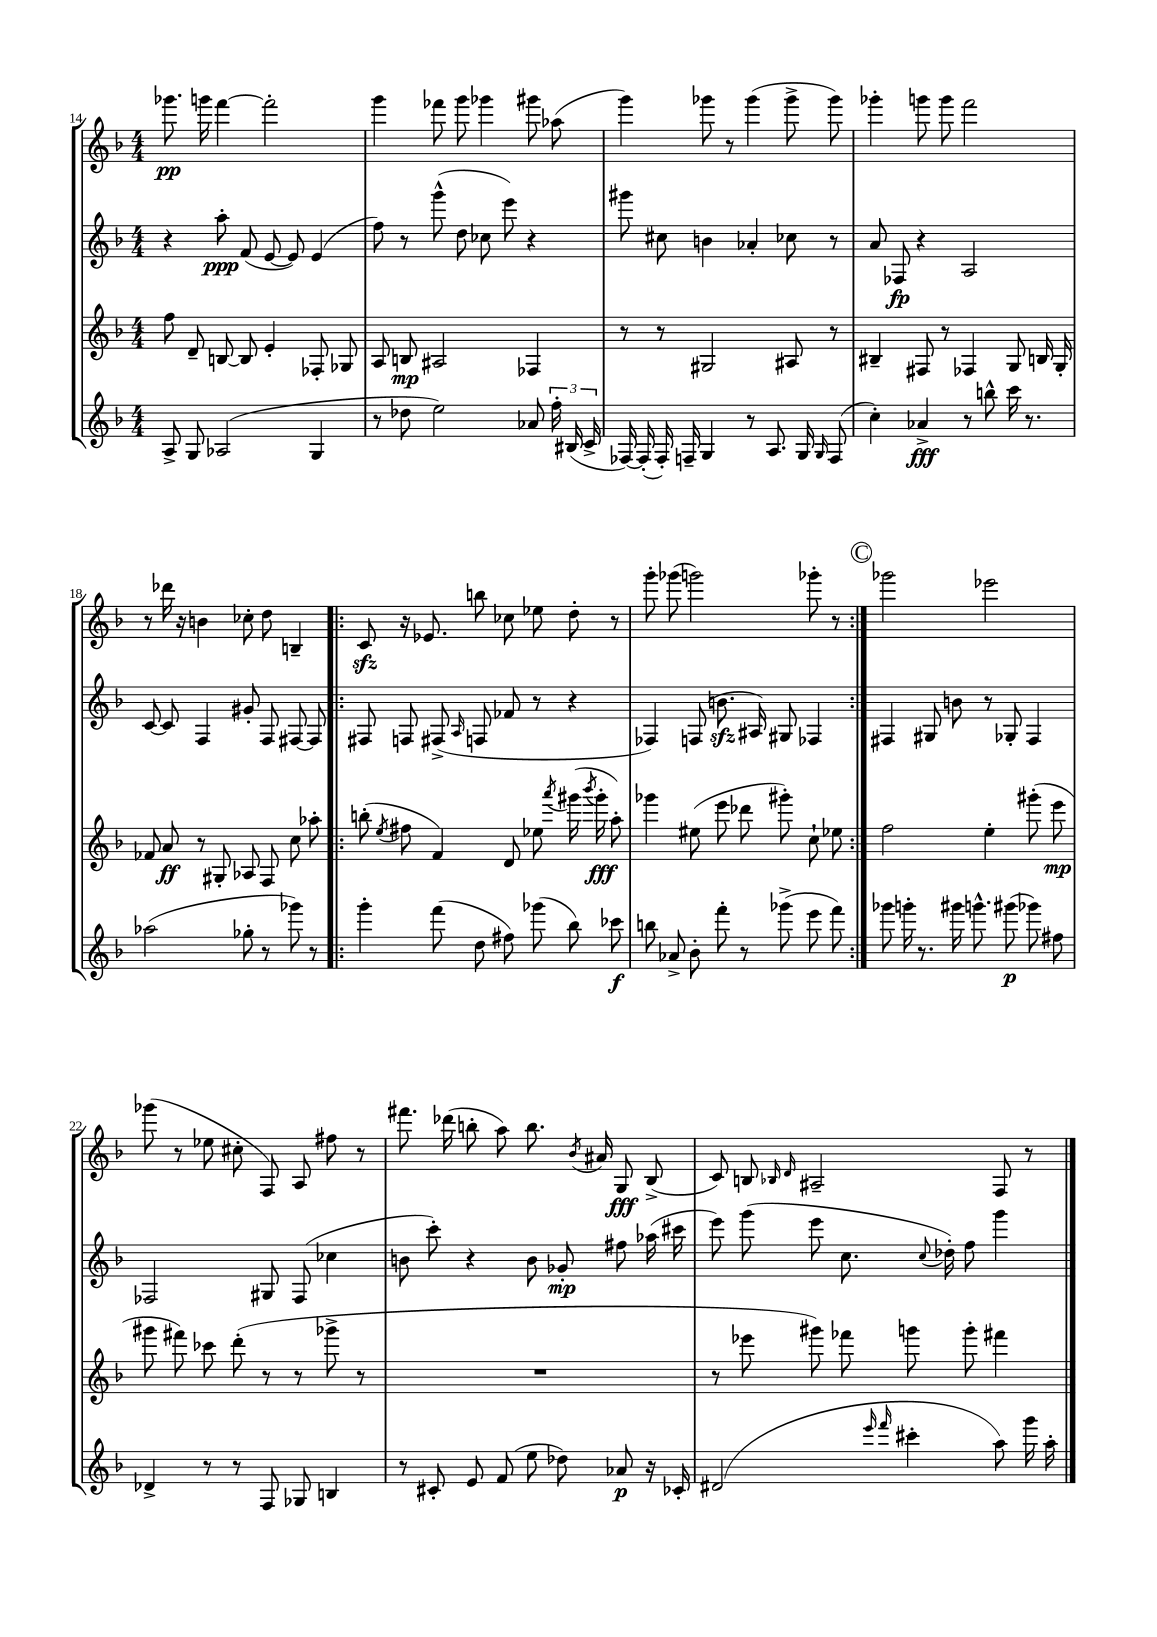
<<
\new StaffGroup <<
\new Staff = "s0" {
    \clef treble \key f \major \numericTimeSignature \time 4/4
    \autoBeamOff ges'''8.\pp g'''16 f'''4~ f'''2-. |
    g'''4 fes'''8 g'''8 ges'''4 gis'''8 aes''8( |
    g'''4) ges'''8 r8 ges'''4( ges'''8-> ges'''8) |
    ges'''4-. g'''8 g'''8 f'''2 |
    r8 des'''16 r16 b'4 ces''8-. d''8 b4-- |
    \repeat volta 2 { c'8\sfz r16 ees'8. b''8 ces''8 ees''8 d''8-. r8 |
    g'''8-. ges'''8( g'''2) ges'''8-. r8 | }
    \mark \markup { \circle "C" } ges'''2 ees'''2 |
    ges'''8( r8 ees''8 cis''8-. f8) a8 fis''8 r8 |
    fis'''8. des'''16( b''8-. a''8) b''8. \acciaccatura { bes'8 } ais'16 g8\fff bes8->( |
    c'8) b8 \grace { bes16 d'16 } ais2-- f8 r8 \bar "|." |
}
\new Staff = "s1" {
    \clef treble \key f \major \numericTimeSignature \time 4/4
    \autoBeamOff r4 a''8-.\ppp f'8( e'8~ e'8) e'4( |
    f''8) r8 g'''8-^( d''8 ces''8 e'''8) r4 |
    gis'''8 cis''8 b'4 aes'4-. ces''8 r8 |
    a'8 fes8\fp r4 a2 |
    c'8~ c'8 f4 gis'8-. f8 fis8~ fis8 |
    \repeat volta 2 { fis8 f8 fis8->( \grace { a16 } f8 fes'8 r8 r4 |
    fes4) f8( b'8.\sfz ais16) gis8 fes4 | }
    \mark \markup { \circle "C" } fis4 gis8 b'8 r8 ges8-. fis4 |
    fes2 gis8 fes8( ces''4 |
    b'8 c'''8-.) r4 b'8 ges'8-.\mp fis''8 aes''16( cis'''16 |
    e'''8) g'''8( e'''8 c''8. \appoggiatura { c''8 } des''16-.) f''8 g'''4 \bar "|." |
}
\new Staff = "s2" {
    \clef treble \key f \major \numericTimeSignature \time 4/4
    \autoBeamOff f''8 d'8-- b8~ b8 e'4-. fes8-. ges8 |
    a8 b8\mp ais2 fes4 |
    r8 r8 gis2 ais8 r8 |
    bis4-- fis8 r8 fes4 g8 b16 g16-. |
    fes'8 a'8\ff r8 gis8-. aes8 f8 c''8 aes''8-. |
    \repeat volta 2 { b''8-.( \acciaccatura { e''8 } fis''8 f'4) d'8 ees''8 \acciaccatura { a'''8 } gis'''16( \acciaccatura { bes'''8 } gis'''16-.\fff a''8-.) |
    ges'''4 eis''8( e'''8 des'''8 gis'''8-.) c''8-! ees''8 | }
    \mark \markup { \circle "C" } f''2 e''4-. gis'''8-.( e'''8\mp |
    gis'''8 fis'''8) ces'''8 d'''8-.( r8 r8 ges'''8-> r8 |
    R1 |
    r8 ees'''8 gis'''8) fes'''8 g'''8 g'''8-. fis'''4 \bar "|." |
}
\new Staff = "s3" {
    \clef treble \key f \major \numericTimeSignature \time 4/4
    \autoBeamOff a8-> g8 aes2( g4 |
    r8 des''8 e''2) aes'8 \tuplet 3/2 { f''16-. bis16( c'16-> } |
    fes16~) fes16-.( fes16-.) f16-- g4 r8 a8. g16 \grace { g16 } f8( |
    c''4-.) aes'4->\fff r8 b''8-^ c'''16 r8. |
    aes''2( ges''8-. r8 ges'''8) r8 |
    \repeat volta 2 { g'''4-. f'''8( d''8 fis''8) ges'''8( bes''8) ces'''8\f |
    b''8 aes'8-> bes'8-. f'''8-. r8 ges'''8->( e'''8 f'''8) | }
    \mark \markup { \circle "C" } ges'''8 g'''16-. r8. gis'''16 g'''8.-^ gis'''8\p( ges'''8) fis''8 |
    des'4-> r8 r8 f8 ges8 b4 |
    r8 cis'8-. e'8 f'8( e''8 des''8) aes'8\p r16 ces'16-. |
    dis'2( \grace { e'''16 f'''16 } cis'''4-. a''8) g'''16 a''16-. \bar "|." |
}
>>
>>
\layout { \context { \Score currentBarNumber = #14 } }
